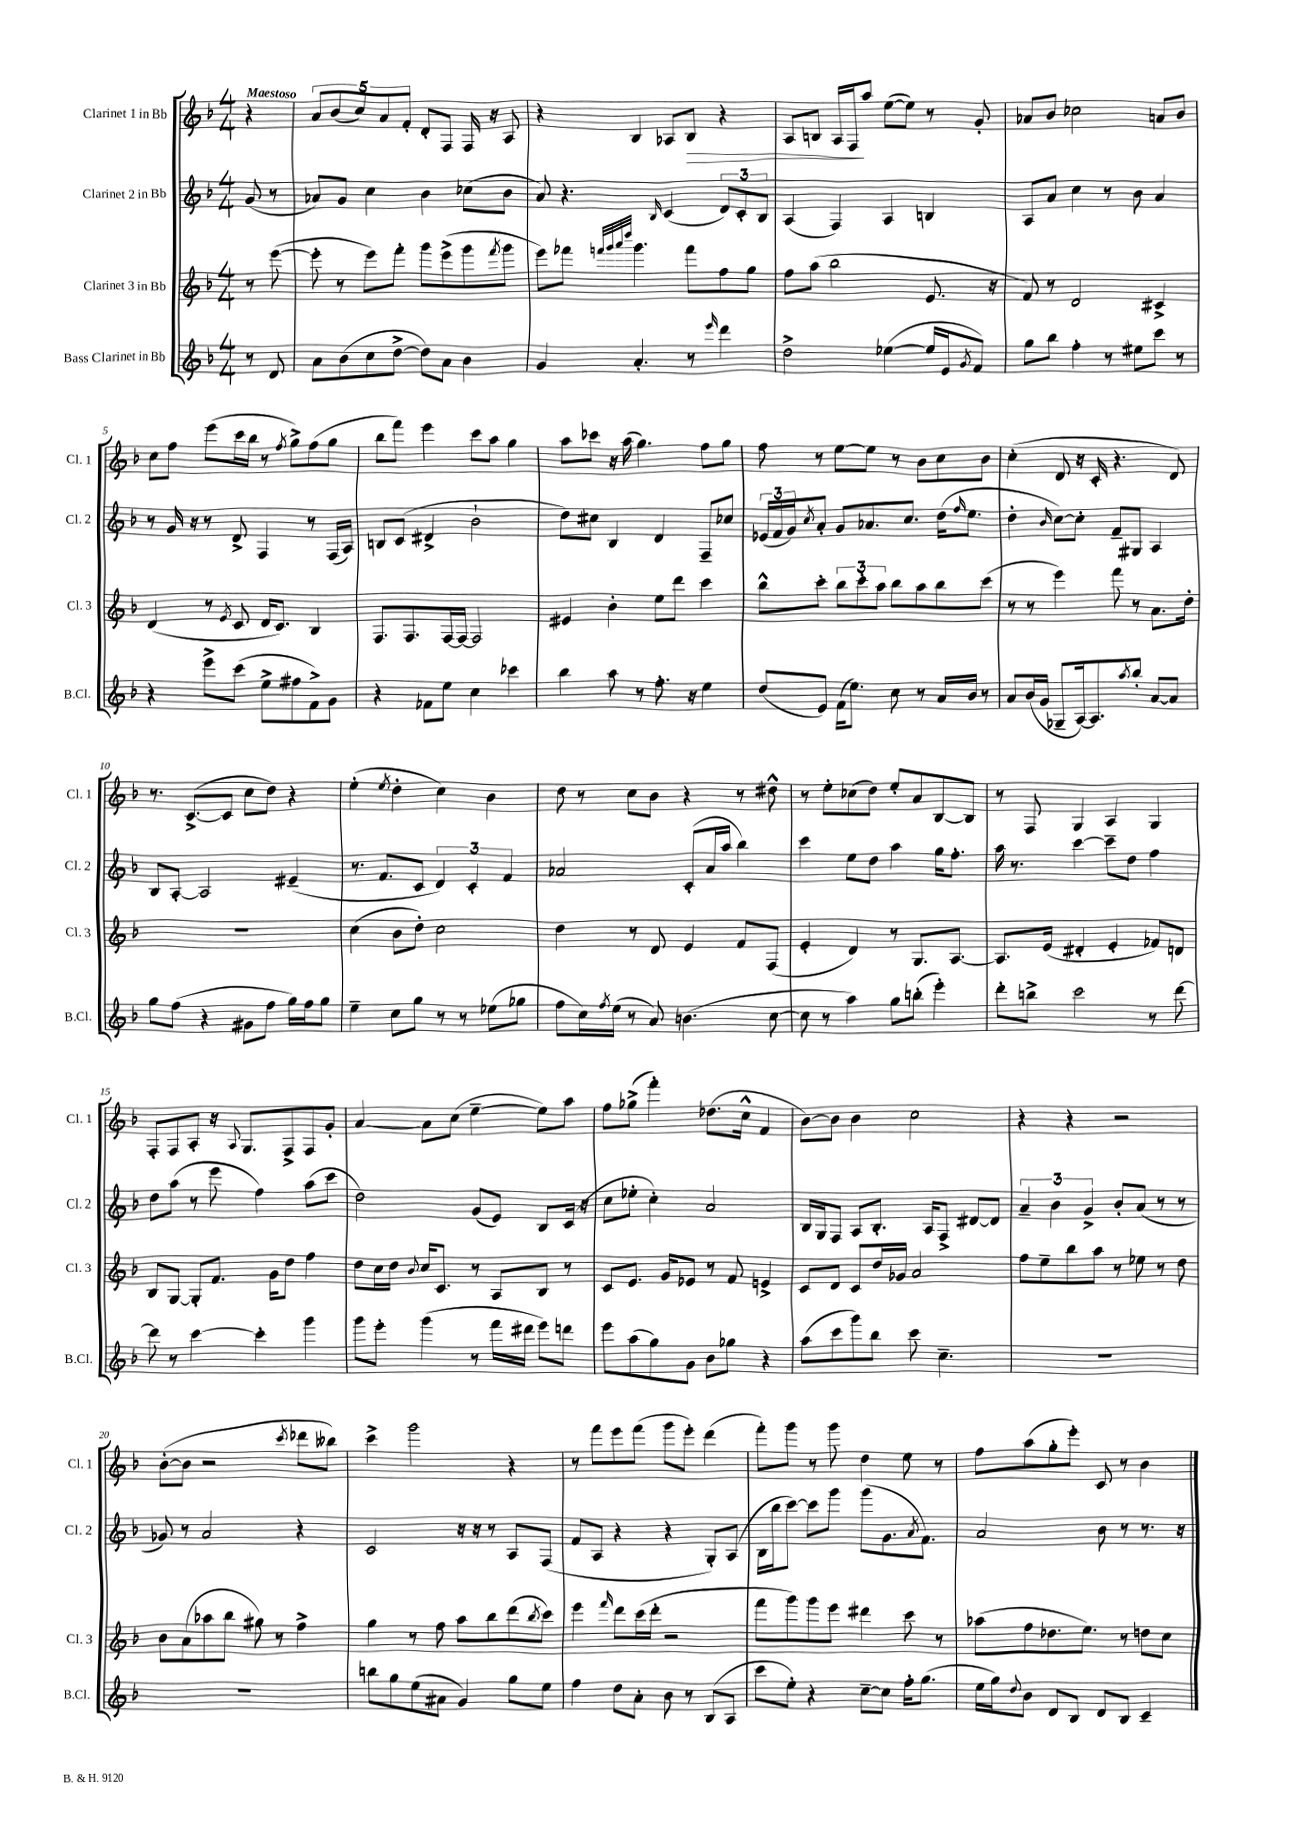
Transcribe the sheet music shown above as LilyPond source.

<<
\new StaffGroup <<
\new Staff = "s0" \with { instrumentName = "Clarinet 1 in Bb" shortInstrumentName = "Cl. 1" } {
    \clef treble \key f \major \numericTimeSignature \time 4/4 \partial 4 \tempo "Maestoso"
    r4 |
    \tuplet 5/4 { a'8 bes'8( c''8) a'8 f'8-. } d'8-. f8 f16 r16 a8 |
    r4 bes4 aes8 bes8\> r4 |
    a8 b8 a16 f16\! a''8 e''8~( e''8) r8 g'8-. |
    aes'8 bes'8 ces''2 a'8 bes'8 |
    c''8 f''8 e'''8( c'''16 bes''16 r8 \acciaccatura { f''8 } g''8->) f''8( g''8 |
    bes''8 f'''8) e'''4 c'''8 a''8 g''4 |
    a''8 ces'''8 r16 a''16( g''4.) f''8 g''8 |
    f''8 r8 e''8~ e''8 r8 bes'8 c''8 bes'8 |
    c''4-.( d'8 r16 c'16-. r4. d'8) |
    r8. c'8.~->( c'8 c''8 d''8) r4 |
    e''4-.( \acciaccatura { e''8 } d''4-. c''4) bes'4 |
    d''8 r8 c''8 bes'8 r4 r8 dis''8-^ |
    r8 e''8-. ces''8( d''8) e''8-. a'8 bes8~ bes8 |
    r8 f8 g4 a4 g4 |
    f8-. f8 a8-. r16 \appoggiatura { a8 } g8. f8-> f8 g'8-. |
    a'4~ a'8 c''8( e''4~-- e''8) a''8 |
    f''8 ges''8->( f'''4-.) des''8.( c''16-^ f'4 |
    bes'8~) bes'8 bes'4 c''2 |
    r4 r4 r2 |
    bes'8~-.( bes'8 r2 \acciaccatura { c'''8 } des'''8 beses''8) |
    c'''4-> g'''2 r4 |
    r8 f'''8 e'''8 f'''8( g'''8 e'''8-.) d'''4( |
    f'''8-.) g'''8 r8 g'''8 d''4 e''8 r8 |
    f''8 a''8( g''8-. e'''8-.) c'8 r8 bes'4 \bar "|." |
}
\new Staff = "s1" \with { instrumentName = "Clarinet 2 in Bb" shortInstrumentName = "Cl. 2" } {
    \clef treble \key f \major \numericTimeSignature \time 4/4 \partial 4
    g'8( r8 |
    aes'8) g'8 c''4 bes'4 ces''8( bes'8 |
    a'8) r4. \grace { bes16 } c'4( \tuplet 3/2 { d'8) c'8-. bes8 } |
    a4( f4) a4 b4 |
    a8 a'8 c''4 r8 bes'8 a'4 |
    r8 g'16 r16 r8 d'8-> f4 r8 f16( a16) |
    b8 c'8( dis'4-> bes'2-! |
    d''8) cis''8 bes4 d'4 f8-- ces''8 |
    \tuplet 3/2 { ees'16( f'16 g'16) } \acciaccatura { c''8 } a'8-. g'8 aes'8. c''8. d''16( \grace { f''16 } e''8. |
    d''4-. \grace { bes'16 } c''8~) c''8-. f'8-- gis8 a4 |
    bes8 a8~-. a2 eis'4--( |
    r8. f'8. c'8 \tuplet 3/2 { d'4) c'4-. f'4 } |
    aes'2 c'8-.( aes'16 a''16 bes''4) |
    c'''4 e''8 d''8 a''4 g''16 f''8.-. |
    a''16 r8. c'''4~ c'''8-- d''8 f''4 |
    d''8 a''8( r8 e'''8 f''4) a''8( c'''8 |
    d''2) g'8( e'8) bes8 c'16( r16 |
    c''8 ees''8-. c''4-.) a'2 |
    bes16 g16 f8 a8 bes8.-. a16 f8-> dis'8~ dis'8 |
    \tuplet 3/2 { a'4-- bes'4 g'4-> } bes'8-. a'8( r8 r8 |
    ges'8) r8 a'2 r4 |
    c'2 r16 r16 r8 a8 f8( |
    f'8 a8 r4 r4 g8-.) a8( |
    bes16 bes''16 c'''8~) c'''8 g'''8 g'''8( g'8. \acciaccatura { a'8 } f'8.) |
    a'2 bes'8 r8 r8. r16 \bar "|." |
}
\new Staff = "s2" \with { instrumentName = "Clarinet 3 in Bb" shortInstrumentName = "Cl. 3" } {
    \clef treble \key f \major \numericTimeSignature \time 4/4 \partial 4
    r8 e'''8~( |
    e'''8-. r8 e'''8) f'''8-. g'''8 e'''8->( g'''8 \acciaccatura { f'''8 } g'''8 |
    e'''8) fes'''8 \grace { f'''32 g'''32 a'''32 d''''32 } g'''4. f'''8 f''8 g''8 |
    f''8 a''8( bes''2 e'8. r16 |
    f'8) r8 d'2 cis'4-> |
    d'4( r8 \acciaccatura { e'8 } c'8 d'16 c'8.) bes4 |
    f8. f8. f16~ f16~ f2 |
    eis'4 bes'4-. e''8 d'''8 c'''4 |
    bes''8-^ c'''8-. \tuplet 3/2 { bes''8 c'''8-. a''8 } bes''8 a''8 bes''8 c'''8( |
    r8 r8 e'''4) f'''8 r8 a'8. d''16-. |
    R1 |
    c''4( bes'8 d''8-.) c''2 |
    d''4 r8 d'8 e'4 f'8 f8( |
    e'4-. d'4) r8 g8. a8.~ |
    a8. e'16( dis'4-. e'4-. fes'8) d'8 |
    bes8 g8~ g8-. f'8. g'16 d''8 f''4 |
    d''8 c''16 d''16 \appoggiatura { bes'8 } c''16 c'8. r8 a8 bes8 r8 |
    c'8 e'8. g'16 ees'8 r8 f'8 e'4-> |
    c'8 d'8 c'8 d''16 ges'16 a'2 |
    f''8 e''8-- bes''8 a''8 r8 ees''8 r8 d''8 |
    bes'8 a'8( aes''8 bes''8 gis''8) r8 f''4-> |
    g''4 r8 f''8 a''8 bes''8 d'''8( \acciaccatura { bes''8 } c'''8) |
    e'''4 \grace { f'''16 } d'''8 c'''16( d'''16-. r2 |
    f'''8 g'''8) g'''8 e'''8 dis'''4 c'''8 r8 |
    aes''8( f''8 des''8. e''8.) r8 d''8 c''8 \bar "|." |
}
\new Staff = "s3" \with { instrumentName = "Bass Clarinet in Bb" shortInstrumentName = "B.Cl." } {
    \clef treble \key f \major \numericTimeSignature \time 4/4 \partial 4
    r8 d'8 |
    a'8 bes'8( c''8 d''8~-> d''8) a'8 bes'4 |
    g'4 a'4.-. r8 \grace { e'''16 } d'''4 |
    d''2-> ees''4~( ees''16 e'16 \acciaccatura { g'8 } f'8) |
    g''8 bes''8 f''4-. r8 eis''8 c'''8 r8 |
    r4 e'''8-> c'''8( e''8-> fis''8 f'8->) g'8 |
    r4 fes'8 e''8 c''4 ces'''4 |
    bes''4 a''8 r8 f''8.-. r16 e''4 |
    d''8( e'8) f'16( e''8.) c''8 r8 a'16 bes'16 r8 |
    a'8 bes'16( g'16 ges8-- a16~) a8. \acciaccatura { a''8 } bes''8-. a'8~ a'8 |
    g''8 f''8( r4 gis'8 f''8 g''16) f''16 g''8 |
    e''4-- c''8 g''8 r8 r8 ees''8( ges''8 |
    f''8 c''16) \acciaccatura { f''8 } e''16( r8 a'8) b'4.( c''8~ |
    c''8 r8 a''4) g''8 b''8-.( e'''4-.) |
    d'''8-. b''8-> c'''2 r8 d'''8~ |
    d'''8 r8 c'''4~ c'''4-. g'''4 |
    g'''8 e'''8-. g'''4( r8 f'''16 dis'''16 e'''8) d'''8 |
    e'''8 a''8( g''8) g'8 bes'8 ges''8 r4 |
    a''8( c'''8 g'''8) bes''8 c'''8 c''4.-- |
    R1 |
    R1 |
    b''8 g''8 e''8( ais'8 g'4) g''8 e''8 |
    f''4 d''8 a'8-. bes'8 r8 bes8( a8 |
    c'''8 e''8-.) r4 c''8~-- c''8 f''16-. g''8.( |
    e''16 g''16) \appoggiatura { d''8 } bes'8 d'8 bes8 d'8 bes8 c'4-- \bar "|." |
}
>>
>>
